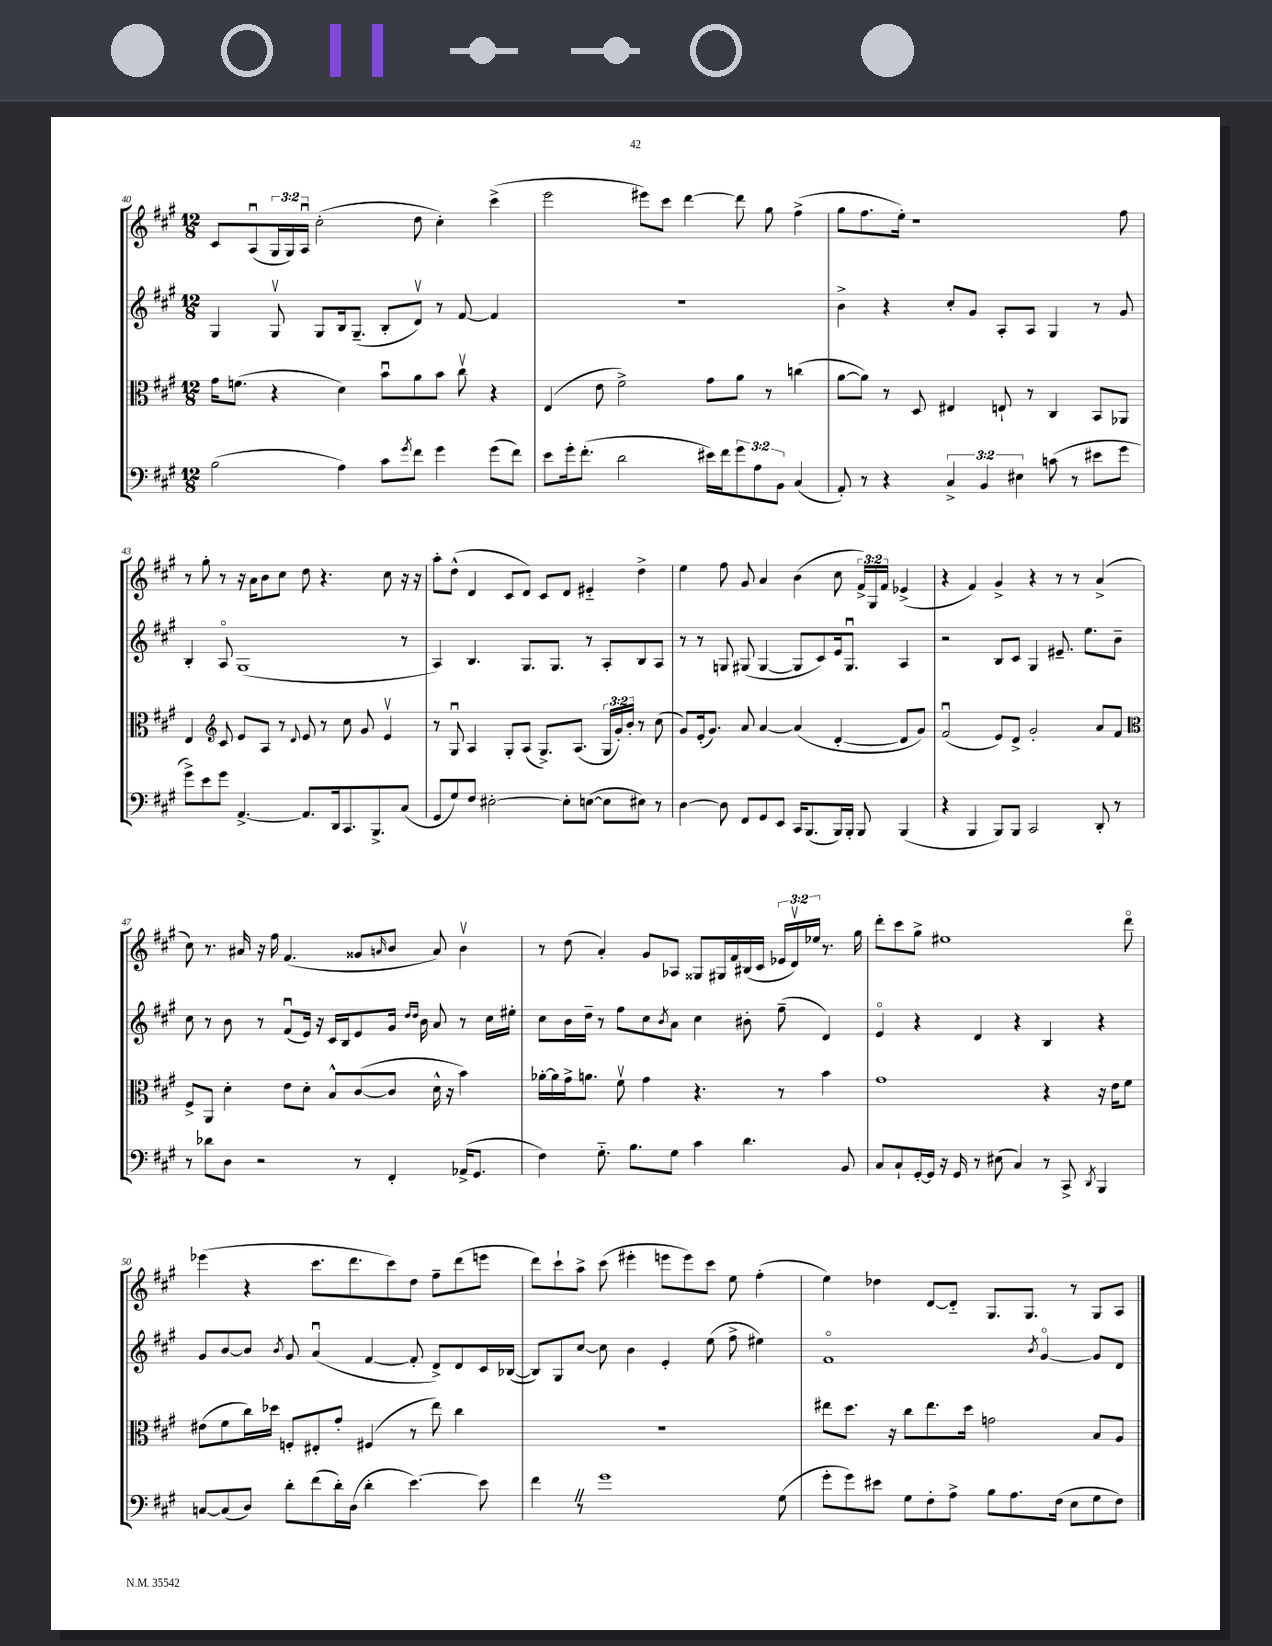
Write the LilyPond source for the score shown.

<<
\new StaffGroup <<
\new Staff = "s0" {
    \clef treble \key a \major \numericTimeSignature \time 12/8 \override Staff.TupletNumber.text = #tuplet-number::calc-fraction-text
    cis'8 a8\downbow( \tuplet 3/2 { gis16 gis16) a16\downbow } cis''2-.( d''8 cis''4-.) cis'''4->( |
    e'''2 eis'''8) cis'''8 d'''4~ d'''8 gis''8 fis''4->( |
    gis''8 fis''8. e''16-.) r1 fis''8 |
    r8 gis''8-. r8 r16 a'16 b'8 cis''8 d''8 r4. cis''8 r16 r16 |
    a''8-. d''8-^( d'4 cis'8 d'8) cis'8 d'8 eis'4-_ d''4-> |
    e''4 fis''8 gis'8 a'4 b'4( cis''8 \tuplet 3/2 { fis'16->) gis16 fis'16 } ees'4->( |
    r4 fis'4) gis'4-> r4 r8 r8 a'4->( |
    cis''8) r8. ais'16 r16 fis''16 fis'4.( gisis'8 \grace { a'16 } b'8 a'8) b'4\upbow |
    r8 d''8( a'4-.) gis'8 aes8 gisis8 gis16 fis'16 bis16( cis'16 \tuplet 3/2 { ees'16 d'16\upbow) ees''16 } r8. gis''16 |
    d'''8-. cis'''8 gis''8-> eis''1 d'''8\flageolet |
    ees'''4( r4 cis'''8. d'''8. cis'''8) d''8 fis''8-- d'''8( e'''8 |
    d'''8) cis'''8-! a''8-> cis'''8( eis'''4-. e'''8 e'''8) cis'''8 e''8 fis''4-.( |
    e''4) des''4 d'8~ d'8-_ gis8. gis8. r8 gis8 a8 \bar "|." |
}
\new Staff = "s1" {
    \clef treble \key a \major \numericTimeSignature \time 12/8
    gis4 gis8\upbow gis8 b16 gis8.--( b8-. d'8\upbow) r8 fis'8~ fis'4 |
    R1. |
    b'4-> r4 cis''8-. gis'8 a8-. a8 gis4 r8 gis'8 |
    b4-. a8\flageolet gis1( r8 |
    a4) b4. gis8. gis8. r8 a8-. b8 a8 |
    r8 r8 g8 gis8( gis4~ gis8 cis'8) e'16 gis8.\downbow a4 |
    r2 b8 cis'8 gis4 eis'8.-- e''8. b'8-- |
    cis''8 r8 b'8 r8 fis'8\downbow( e'16) r16 cis'16 b16 e'8 gis'16 \grace { d''16 d''16 } b'16 a'8 r8 cis''16 eis''16-. |
    cis''8 b'16 d''16-- r8 fis''8 cis''8 \acciaccatura { b'8 } a'8 cis''4 bis'8-. fis''8--( d'4) |
    e'4\flageolet r4 d'4 r4 b4 r4 |
    gis'8 b'8~ b'8 \acciaccatura { b'8 } gis'8 a'4\downbow( fis'4~ fis'8-. d'8->) d'8 cis'16 bes16~( |
    bes8) gis8 cis''8~ cis''8 b'4 e'4-. e''8( fis''8-> eis''4) |
    fis'1\flageolet \acciaccatura { b'8 } gis'4~\flageolet gis'8 d'8 \bar "|." |
}
\new Staff = "s2" {
    \clef alto \key a \major \numericTimeSignature \time 12/8 \override Staff.TupletNumber.text = #tuplet-number::calc-fraction-text
    gis'16 f'8.( r4 d'4) b'8\downbow a'8 b'8 cis''8\upbow r4 |
    e4( e'8 fis'2->) gis'8 a'8 r8 c''4( |
    a'8~ a'8) r8 d8 eis4 e8-! r8 cis4 b,8 aes,8 |
    e4 \clef treble cis'8 e'8 a8 r8 \appoggiatura { d'8 } e'8 r8 cis''8 gis'8 e'4\upbow |
    r8 gis8\downbow a4 gis8-. a8( gis8.->) a8.( \tuplet 3/2 { gis16 gis'16-.) b'16-. } r8 cis''8( |
    gis'8) e'16-.( gis'8.) a'8 a'4~ a'4( d'4~-. d'8 gis'8) |
    fis'2\downbow( e'8) d'8-> gis'2-. a'8 fis'8 |
    \clef alto fis8-> a,8 d'4-. e'8 d'8-. b8-^ cis'8~( cis'8 d'16-^ r16 b'4) |
    aes'16~-. aes'16 gis'16-> a'8. fis'8\upbow gis'4 r4. r8 b'4 |
    gis'1 r4 r16 e'16 fis'8 |
    eis'8( fis'8 cis''16) des''16 f8-. eis8-. gis'8-. fis4( r8 e''8) cis''4 |
    R1. |
    eis''8 d''8. r16 cis''8 eis''8. d''16 g'2 b8 a8 \bar "|." |
}
\new Staff = "s3" {
    \clef bass \key a \major \numericTimeSignature \time 12/8 \override Staff.TupletNumber.text = #tuplet-number::calc-fraction-text
    b2( a4) cis'8 \acciaccatura { gis'8 } fis'8 gis'4 gis'8( fis'8) |
    e'8 gis'16-. fis'8.-.( d'2 eis'16) fis'16 \tuplet 3/2 { gis'8 a8 b,8 } cis4( |
    a,8-.) r8 r4 \tuplet 3/2 { cis4-> b,4 eis4 } c'8( r8 eis'8 gis'8 |
    gis'8->) e'8 gis'8 a,4.~-> a,8. d,16 cis,8. b,,8.-> cis8( |
    gis,8 gis8) fis8 eis2~-. eis8-. e8~( e8 eis8) r8 |
    d4~ d8 fis,8 gis,8 e,8 cis,16 b,,8.( b,,16) b,,16-. b,,8 b,,4( |
    r4 b,,4 b,,8) b,,8 cis,2 d,8-. r8 |
    r8 des'8 d8 r2 r8 fis,4-. aes,16->( gis,8. |
    fis4) gis8.-_ b8. gis8 cis'4 d'4. b,8 |
    cis8 cis8-! gis,16~-. gis,16 r16 gis,16 r8 eis8( cis4) r8 cis,8-> \acciaccatura { d,8 } b,,4 |
    c8~ c8( d8) d'8-. fis'8( d'16-.) d16( d'4-. e'4.~) e'8 |
    fis'4 \once \override BreathingSign.text = \markup { \musicglyph "scripts.caesura.straight" } \breathe r8 gis'1 gis8( |
    gis'8-. gis'8) eis'8 gis8 fis8-. a8-> b8 a8. fis16( e8 gis8 fis8) \bar "|." |
}
>>
>>
\layout { \context { \Score currentBarNumber = #40 } }
